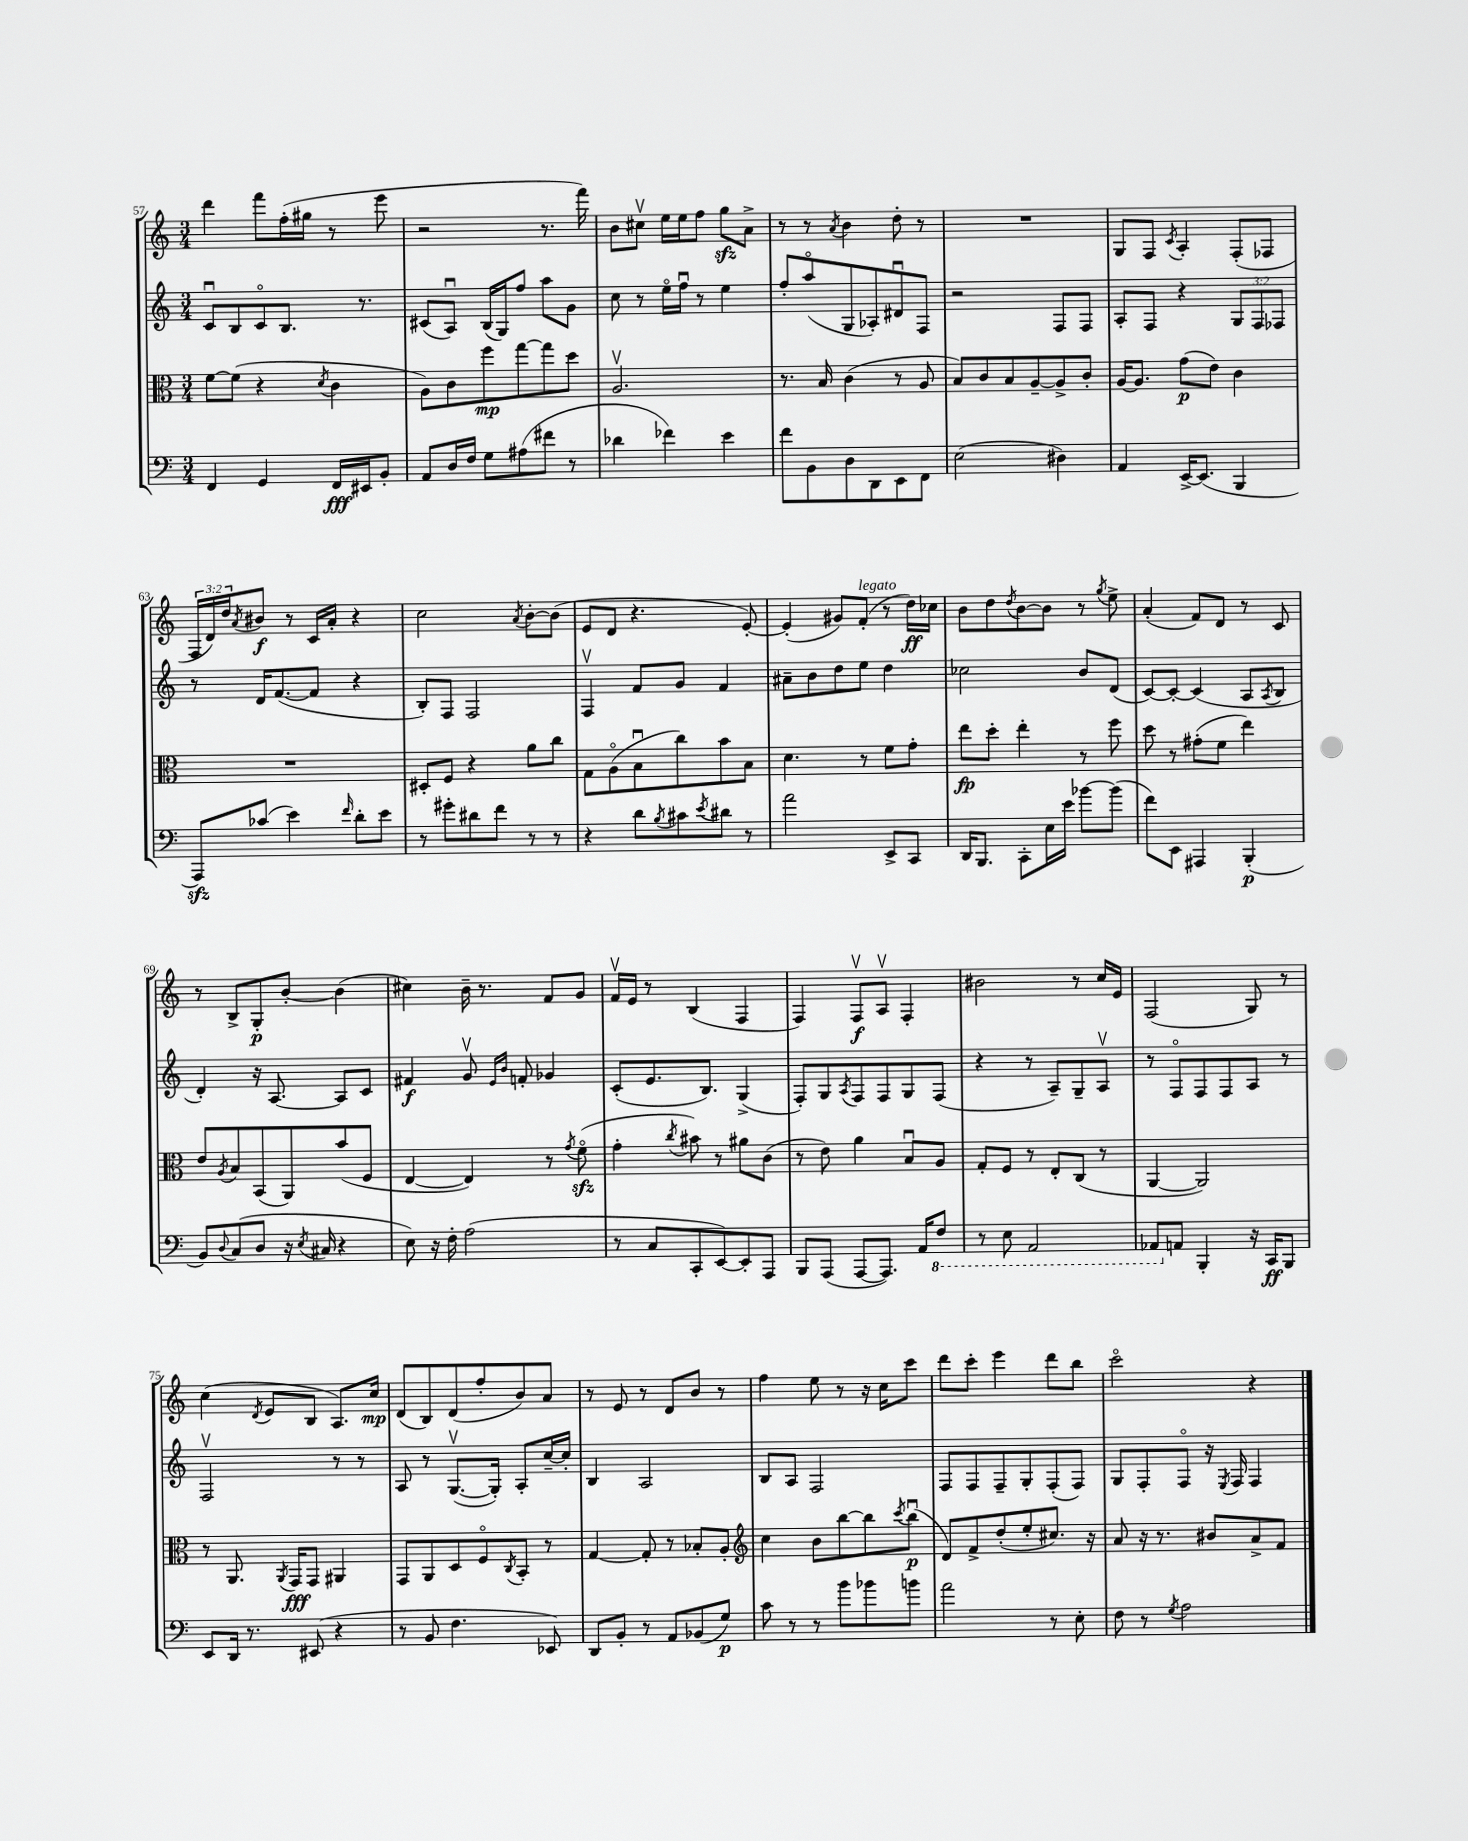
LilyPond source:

<<
\new StaffGroup <<
\new Staff = "s0" {
    \clef treble \key c \major \numericTimeSignature \time 3/4 \override Staff.TupletNumber.text = #tuplet-number::calc-fraction-text
    d'''4 f'''8 f''16-.( gis''16 r8 e'''8 |
    r2 r8. f'''16) |
    b'8 cis''8\upbow e''16 e''16 f''8 g''8\sfz a'8-> |
    r8 r8 \acciaccatura { a'8 } b'4 d''8-. r8 |
    R2. |
    g8 f8 \acciaccatura { c'8 } a4-. f8-.( fes8 |
    \tuplet 3/2 { f16 d'16) d''16 } \acciaccatura { a'8 } bis'8\f r8 c'16 a'16-. r4 |
    c''2 \acciaccatura { a'8 } b'8~-. b'8( |
    e'8 d'8 r4. e'8~-.) |
    e'4-.( gis'8) f'8-.^\markup { \italic "legato" }( r8 d''16\ff) ces''16 |
    b'8 d''8 \acciaccatura { d''8 } b'8~ b'8 r8 \acciaccatura { g''8 } e''8-> |
    a'4-.( f'8) d'8 r8 c'8 |
    r8 b8-> g8-.\p b'8~-. b'4( |
    cis''4) b'16-- r8. f'8 g'8 |
    f'16\upbow e'16 r8 b4( f4 |
    f4) f8\upbow\f a8\upbow f4-. |
    bis'2 r8 c''16 e'16 |
    f2( g8) r8 |
    c''4( \acciaccatura { d'8 } e'8 b8 a8.) c''16\mp |
    d'8( b8) d'8( f''8-. b'8) a'8 |
    r8 e'8 r8 d'8 b'8 r8 |
    f''4 e''8 r8 r16 c''16 c'''8 |
    d'''8 c'''8-. e'''4 d'''8 b''8 |
    c'''2\flageolet r4 \bar "|." |
}
\new Staff = "s1" {
    \clef treble \key c \major \numericTimeSignature \time 3/4 \override Staff.TupletNumber.text = #tuplet-number::calc-fraction-text
    c'8\downbow b8 c'8\flageolet b8. r8. |
    cis'8( a8\downbow) b16( g16) f''8 a''8 g'8 |
    c''8 r8 e''16\flageolet f''16\downbow r8 e''4 |
    f''8-. a''8\flageolet( g8 aes8-.) dis'8\downbow f8 |
    r2 f8 f8 |
    a8-. f8 r4 \tuplet 3/2 { g8 f8 fes8 } |
    r8 d'16 f'8.~( f'8 r4 |
    b8-.) f8 f2 |
    f4\upbow f'8 g'8 f'4 |
    ais'8-- b'8 d''8 e''8 d''4 |
    ces''2 b'8 d'8( |
    c'8~) c'8~-. c'4( a8 \acciaccatura { a8 } b8 |
    d'4-.) r16 a8.~ a8 c'8 |
    fis'4\f g'8\upbow \grace { e'16 b'16 } f'8-. ges'4 |
    c'8-.( e'8. b8.) g4->( |
    f8-.) g8 \acciaccatura { a8 } f8 f8 g8 f8( |
    r4 r8 a8--) g8-- a8\upbow |
    r8 f8\flageolet f8 f8 a8 r8 |
    f2\upbow r8 r8 |
    a8 r8 g8.~\upbow( g16-.) a8-. c''16~-- c''16-. |
    b4 a2 |
    b8 a8 f2 |
    f8 f8 f8-- g8-. f8-.( f8) |
    g8 f8-. f8\flageolet r16 \acciaccatura { e8 } f16 f4 \bar "|." |
}
\new Staff = "s2" {
    \clef alto \key c \major \numericTimeSignature \time 3/4
    f'8~ f'8( r4 \acciaccatura { d'8 } c'4 |
    a8) c'8 f''8\mp g''8~ g''8 d''8 |
    a2.\upbow |
    r8. b16 c'4( r8 a8 |
    b8) c'8 b8 a8~-- a8-> c'8-. |
    a16~ a8. g'8\p( e'8) c'4 |
    R2. |
    dis8-. f8 r4 a'8 c''8 |
    g8 a8\flageolet( b8\downbow c''8) b'8 b8 |
    d'4. r8 f'8 g'8-. |
    e''8\fp d''8-. e''4-. r8 f''8 |
    d''8 r8 gis'8-.( f'8 e''4) |
    e'8 \acciaccatura { a8 } b8 b,8( a,8) b'8( f8 |
    e4~ e4) r8 \acciaccatura { g'8 } f'8\flageolet\sfz( |
    g'4-. \acciaccatura { c''8 } bis'8) r8 ais'8 c'8( |
    r8 e'8) a'4 b8\downbow a8 |
    g8-. f8 r8 e8-. c8( r8 |
    a,4~ a,2) |
    r8 a,8. \acciaccatura { a,8 } g,16\fff g,8 ais,4 |
    g,8 a,8 d8 f8\flageolet \acciaccatura { c8 } b,8-. r8 |
    g4~ g8-. r8 bes8-. a8-. |
    \clef treble c''4 b'8 b''8~ b''8 \acciaccatura { c'''8 } b''8\downbow\p( |
    d'8) f'8-> d''8-.( e''8-. cis''8.) r16 |
    a'8 r16 r8. bis'8 a'8-> f'8 \bar "|." |
}
\new Staff = "s3" {
    \clef bass \key c \major \numericTimeSignature \time 3/4
    f,4 g,4 f,16\fff eis,16 b,8-. |
    a,8 d16 f16 g8 ais8( fis'8 r8 |
    des'4 fes'4) e'4 |
    f'8 b,8 d8 d,8 e,8 f,8 |
    e2( dis4) |
    a,4 e,16~-> e,8.( b,,4 |
    a,,8\sfz) ces'8( e'4) \grace { f'16 } d'8-. e'8 |
    r8 gis'8-. dis'8 f'8 r8 r8 |
    r4 d'8 \acciaccatura { b8 } cis'8 \acciaccatura { e'8 } dis'8 r8 |
    a'2 e,8-> c,8 |
    d,16 b,,8. c,8-. e16 e'16 bes'8~ bes'8( |
    f'8) e,8 ais,,4 b,,4-.\p( |
    b,8) \appoggiatura { d8 } c8( d8 r16 \acciaccatura { e8 } cis16 r4 |
    e8) r16 f16-. a2( |
    r8 c8 c,8-. e,8~) e,8-. a,,8 |
    b,,8 a,,8( a,,8~ a,,8.) a,16 \ottava #-1 f,8 |
    r8 e,8 a,,2 |
    aes,,8 \ottava #0 a,!8 b,,4-. r16 c,16\ff b,,8 |
    e,8 d,16 r8. eis,8( r4 |
    r8 b,8 f4. ees,8) |
    d,8 b,8-. r8 a,8 bes,8( g8\p) |
    c'8 r8 r8 b'8 bes'8 b'8 |
    a'2 r8 e8-. |
    f8 r8 \acciaccatura { g8 } a2 \bar "|." |
}
>>
>>
\layout { \context { \Score currentBarNumber = #57 } }
